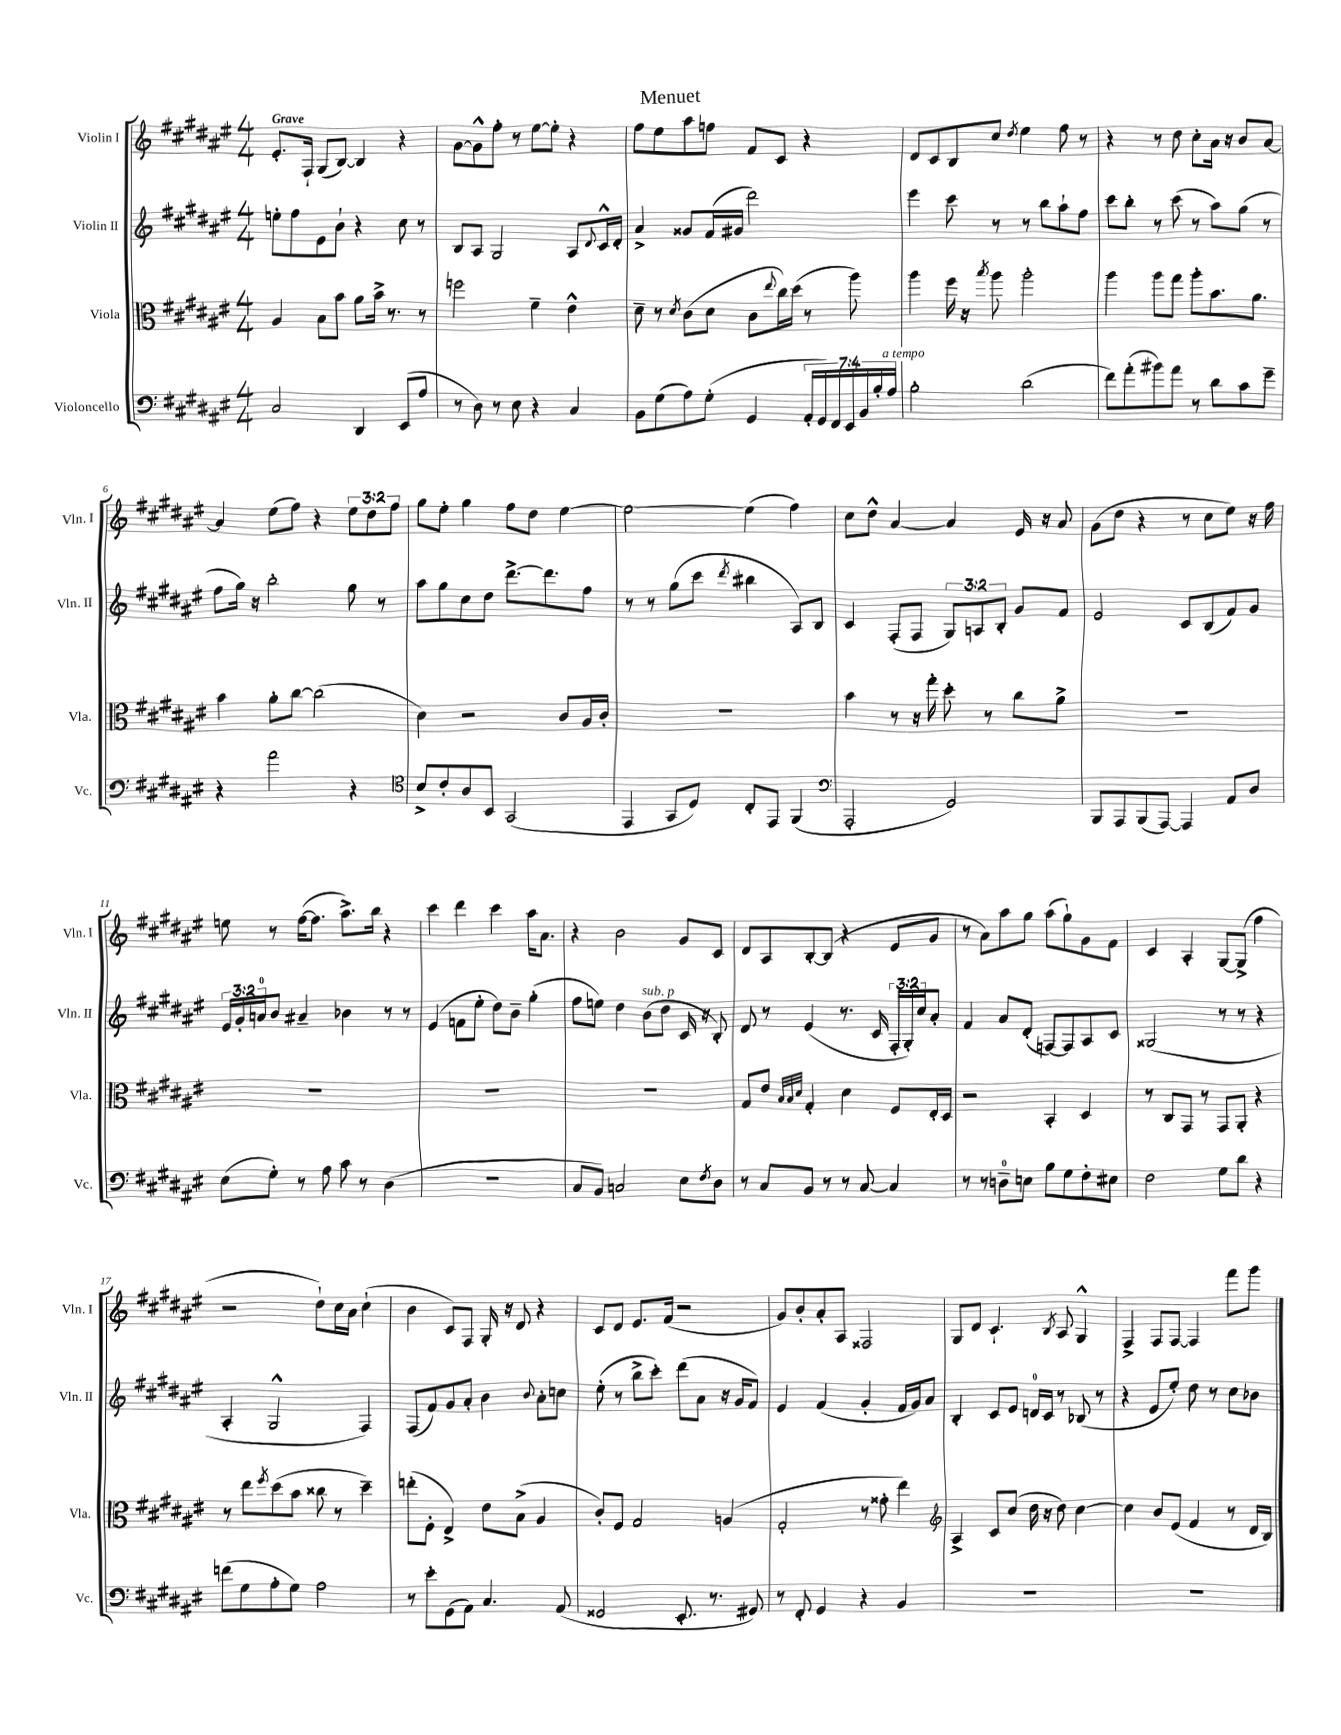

**kern	**kern	**kern	**kern
*staff4	*staff3	*staff2	*staff1
*clefF4	*clefC3	*clefG2	*clefG2
*k[f#c#g#d#a#e#]	*k[f#c#g#d#a#e#]	*k[f#c#g#d#a#e#]	*k[f#c#g#d#a#e#]
*M4/4	*M4/4	*M4/4	*M4/4
2C#	4A#	8ee'	8.e#'
.	.	8ff#	.
.	.	.	16F#`
.	8B	8e#	(8G#
.	8b	8b`	[8B)
4DD#	8a#	4r	4B]
.	16b^	.	.
.	8.r	.	.
(8EE#	.	8cc#	4r
8A#	8r	8r	.
=	=	=	=
8r	2ff	8B	[8g#
8D#)	.	8A#	8g#^^]
8r	.	2G#	8ff#'
8E#	.	.	8r
4r	4f#~	.	[8ee#
.	.	.	8ee#']
4C#	4e#^^	8A#	4r
.	.	8qqd#	.
.	.	16c#^^	.
.	.	16d#'	.
=	=	=	=
8BB	8d#~	4a#^	8ff#
(8G#	8r	.	8ee#
.	8qd#	.	.
8A#)	(8c#	8g##	8aa#
(8G#'	8d#	(16f#	8ff
.	.	16g#	.
4GG#	8c#	2ddd#)	8f#
.	8qqee#	.	.
.	16cc#)	.	8c#
.	(16dd#	.	.
28AA#'	8r	.	4r
28GG#)	.	.	.
28FF#	.	.	.
28EE#	.	.	.
.	8aa#)	.	.
28BB	.	.	.
28B'	.	.	.
28A#	.	.	.
=	=	=	=
2B'	4aa#	4eee#	8d#
.	.	.	8c#
.	16ff#	8ccc#	8B
.	16r	.	.
.	8qbb	.	.
.	8aa#	8r	8cc#
.	.	.	8qdd#
(2d#	2aa#'	8r	4ee#
.	.	8bb	.
.	.	8aa#`	8ff#
.	.	8ff#	8r
=	=	=	=
8f#)	4aa#	8ccc#	4r
(8a#'	.	8bb'	.
8b#)	8aa#	8r	8r
8a#	8gg#	(8ccc#	8dd#
8r	8aa#'	8r	8cc#'
8d#	8.b	8aa#)	16a#
.	.	.	16r
8c#	.	(8gg#	8b
.	8.a#	.	.
8g#~	.	8r	[8a#
=	=	=	=
4r	4b	8ff#	4a#]
.	.	16gg#)	.
.	.	16r	.
2a#	8a#'	2bb'	(8ee#
.	[8cc#	.	8ff#)
.	(2cc#]	.	4r
4r	.	8gg#	12ee#
.	.	.	12dd#
.	.	8r	.
.	.	.	12ff#
=	=	=	=
*clefC4	*	*	*
8B^	4d#)	8aa#	8gg#
8c#'	.	8gg#	8ee#'
8A#	2r	8cc#	4gg#
8BB	.	8dd#	.
(2GG#	.	[8.ddd#^	8ff#
.	.	.	8dd#
.	.	8.ddd#]	.
.	8c#	.	[4ee#
.	16A#	8ff#	.
.	16c#'	.	.
=	=	=	=
4EE#	1r	8r	2ee#_
.	.	8r	.
8GG#	.	(8gg#	.
8D#)	.	8ccc#	.
.	.	8qddd#	.
8C#'	.	4bb#	(4ee#]
8EE#	.	.	.
(4FF#	.	8A#)	4ff#)
.	.	8B	.
=	=	=	=
*clefF4	*	*	*
2AAA#'	4b	4c#	8cc#
.	.	.	8dd#^^
.	8r	(8F#'	[4a#
.	16r	8F#	.
.	16gg#'	.	.
2GG#)	8dd#'	12G#)	4a#]
.	.	12A	.
.	8r	.	.
.	.	12B'	.
.	8cc#	8g#	16e#
.	.	.	16r
.	8a#^	8f#	8a#
=	=	=	=
8BBB	1r	2e#	(8g#
8AAA#	.	.	8dd#
(8BBB	.	.	4r
[8AAA#)	.	.	.
4AAA#]	.	8c#	8r
.	.	(8B	8cc#
8AA#	.	8f#)	8ee#)
8D#	.	8g#	16r
.	.	.	16ff#
=	=	=	=
(8E#	1r	24e#	8ee
.	.	24g#'	.
.	.	24a	.
8G#')	.	8b	8r
8r	.	4a#~	([16ff#
.	.	.	8.ff#]
8A#	.	.	.
8c#	.	4b-	8.aa#^)
8r	.	.	.
.	.	.	16bb
(4D#	.	8r	4r
.	.	8r	.
=	=	=	=
1r	1r	(4e#	4ccc#
.	.	8f	4ddd#
.	.	8ee#'	.
.	.	8dd#)	4ccc#
.	.	8b~	.
.	.	(4gg#'	16aa#
.	.	.	8.a#
=	=	=	=
8C#	1r	8ff#	4r
8BB)	.	8ee)	.
2C	.	4dd#	2b
.	.	(8b	.
.	.	8dd#	.
8E#	.	16c#	8g#
.	.	16r	.
8qF#	.	.	.
8D#	.	8B')	8c#
=	=	=	=
8r	8G#	8d#	8d#
8C#	8e#	8r	8A#
.	32qqB	.	.
.	32qqB	.	.
.	32qqd#	.	.
8BB	4G#'	(4e#	[8B'
8r	.	.	(8B]
8r	4d#	8.r	4r
[8C#	.	.	.
.	.	16c#	.
4C#]	8F#	24F#'	8e#
.	.	24G#')	.
.	.	24cc#	.
.	16E#'	8a#'	8g#
.	16D#	.	.
=	=	=	=
8r	2r	4f#	8r
8r	.	.	8a#)
8D~	.	8a#	8aa#
8E	.	(8d#'	8gg#
8B	4BB'	[8F)	(8aa#
8G#	.	8F]	8gg#`)
8F#'	4D#	8A#	8g#
8E#	.	8c#	8f#
=	=	=	=
2F#	8r	(2G##	4c#
.	8C#	.	.
.	8GG#	.	4A#'
.	8r	.	.
8G#	8GG#	8r	[8G#
8d#	8AA#'	8r	(8G#^]
4r	4r	4r	4ff#
=	=	=	=
(8f	8r	4A#'	2r
8G#	8ee#	.	.
.	8qff#	.	.
8A#'	(8dd#	2G#^^	.
8G#)	8b	.	.
2A#	8cc##	.	8dd#`)
.	8r	.	16cc#
.	.	.	16a#
.	4dd#~)	4F#)	(4cc#`
=	=	=	=
8r	(8ee'	(8F#	4b
8e#'	8F#'	8f#)	.
(8GG#	4E#^)	8g#	8c#)
8AA#)	.	8a#'	8F#
4.C#	8e#	4b	16G#'
.	.	.	16r
.	(8B^	.	8d#
.	.	8qqb	.
.	4A#	8a#'	4r
(8AA#	.	8cc	.
=	=	=	=
2GG##	8c#')	(8ee#'	8c#
.	8F#	8r	8d#
.	2G#	8bb^	8.e#
.	.	8ccc#')	.
.	.	.	(16f#
8.EE#'	.	(8ddd#	2r
.	.	8a#	.
8.r	.	.	.
.	(4A	16r	.
.	.	16g#	.
8GG#)	.	8f#)	.
=	=	=	=
8r	2G#'	4e#	8g#)
8FF#'	.	.	8b'
4GG#	.	(4f#	8a#'
.	.	.	8A#
4r	8r	4g#'	2F##
.	8g##'	.	.
4BB	4ee#)	16f#	.
.	.	16g#)	.
.	.	8a#	.
=	=	=	=
*	*clefG2	*	*
1r	4A#^	4B'	8G#
.	.	.	8d#
.	8c#	8c#	4.c#`
.	(8cc#	8e#	.
.	16dd#	16d	.
.	16r	16c#	.
.	.	.	8qB
.	8dd#)	8r	8A#
.	[4cc#	(8B-	4G#^^
.	.	8r	.
=	=	=	=
1r	4cc#]	4r	4F#^
.	8b	8e#	8F#
.	(8e#	8ee#')	[8F#
.	4f#	8dd#	4F#]
.	.	8r	.
.	8r	8cc#	8fff#
.	16d#	8b-	8ggg#
.	16B)	.	.
==	==	==	==
*-	*-	*-	*-
